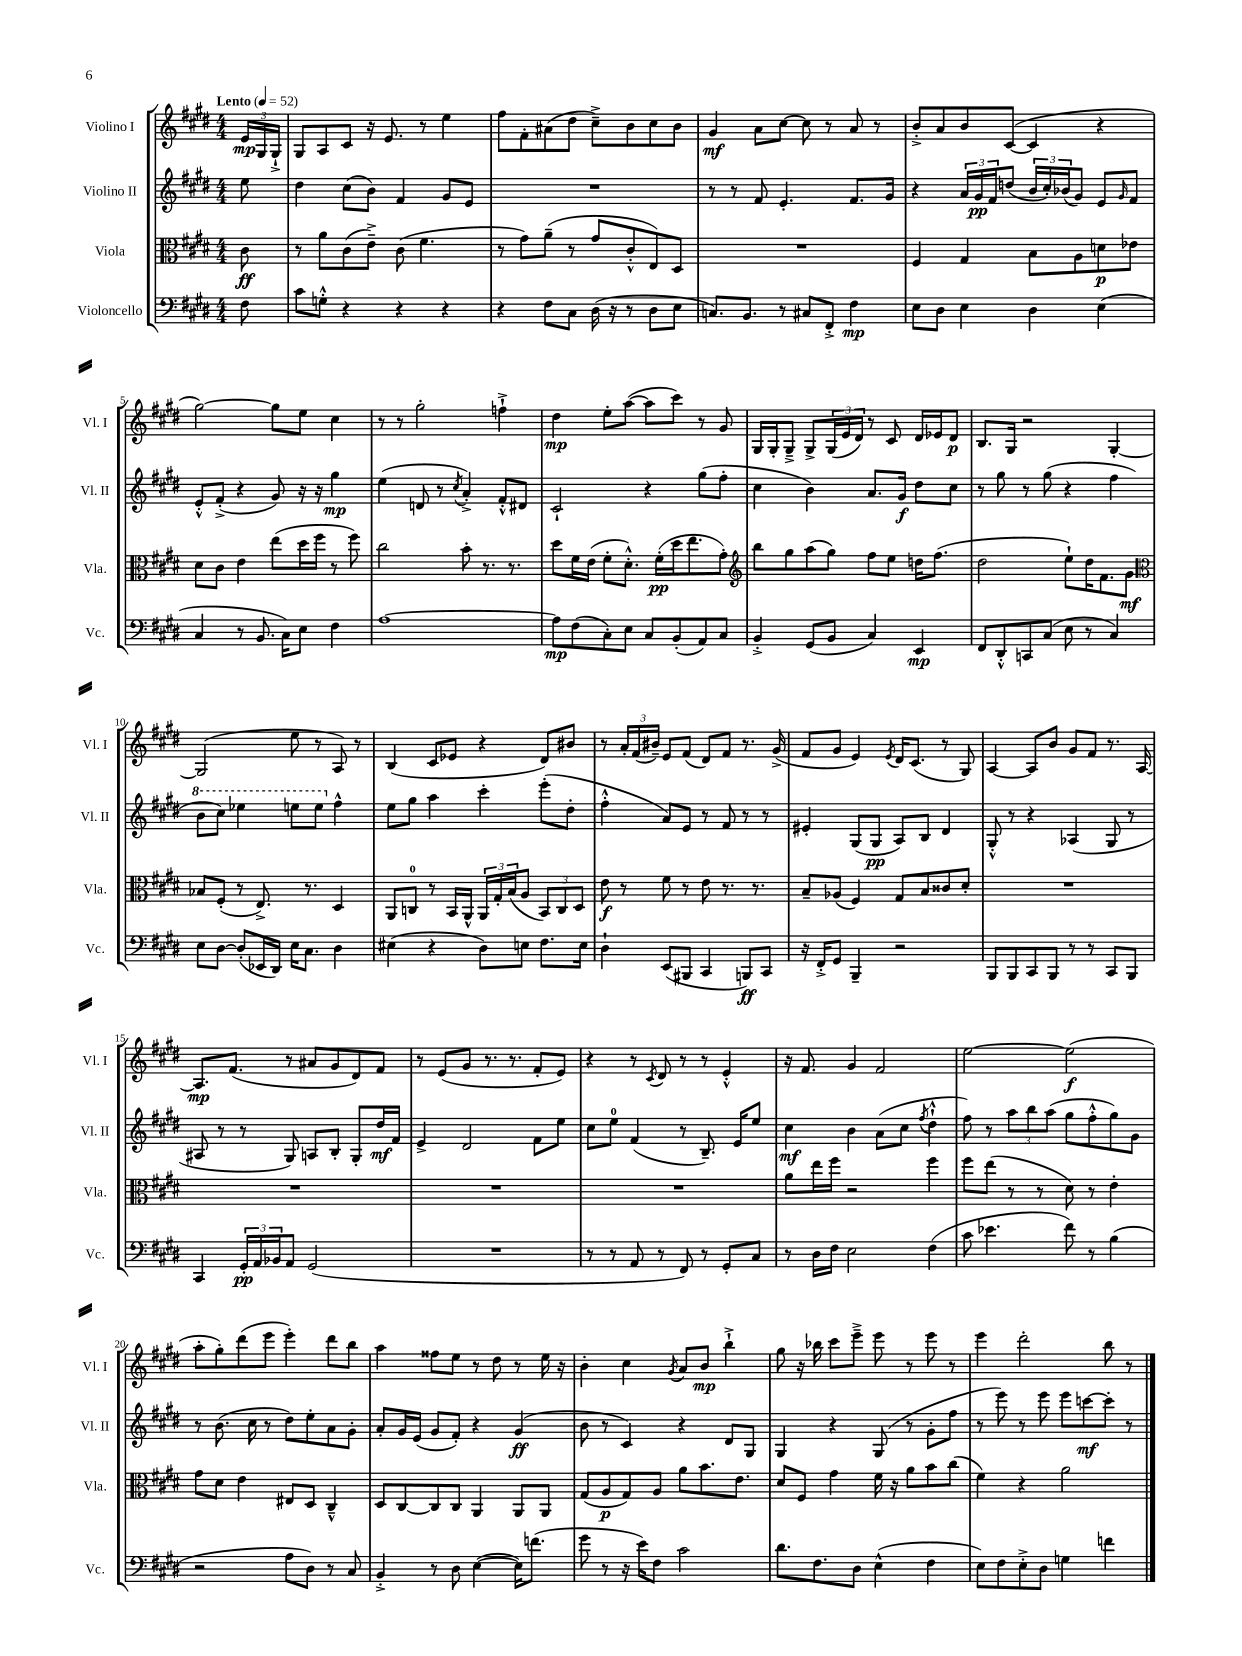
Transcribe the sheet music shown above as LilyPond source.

<<
\new StaffGroup <<
\new Staff = "s0" \with { instrumentName = "Violino I" shortInstrumentName = "Vl. I" } {
    \clef treble \key e \major \numericTimeSignature \time 4/4 \partial 8 \tempo "Lento" 4 = 52
    \tuplet 3/2 { e'16\mp gis16 gis16-!-> } |
    gis8 a8 cis'8 r16 e'8. r8 e''4 |
    fis''8 fis'8-. ais'8( dis''8 cis''8--->) b'8 cis''8 b'8 |
    gis'4\mf a'8 cis''8~ cis''8 r8 a'8 r8 |
    b'8-.-> a'8 b'8 cis'8~( cis'4 r4 |
    gis''2~) gis''8 e''8 cis''4 |
    r8 r8 gis''2-. f''4-!-> |
    dis''4\mp e''8-. a''8~( a''8 cis'''8) r8 gis'8 |
    gis16 gis16-. gis8---> gis8-> \tuplet 3/2 { gis16( e'16 dis'16) } r8 cis'8 dis'16 ees'16 dis'8\p |
    b8. gis16 r2 gis4~-. |
    gis2( e''8 r8 a8) r8 |
    b4( cis'8 ees'8 r4 dis'8) bis'8 |
    r8 \tuplet 3/2 { a'16-. fis'16( bis'16--) } e'8 fis'8( dis'8) fis'8 r8. gis'16->( |
    fis'8 gis'8 e'4) \acciaccatura { e'8 } dis'16 cis'8.( r8 gis8) |
    a4~ a8 b'8 gis'8 fis'8 r8. a16~ |
    a8.\mp fis'8.( r8 ais'8 gis'8 dis'8) fis'8 |
    r8 e'8( gis'8 r8. r8. fis'8-. e'8) |
    r4 r8 \acciaccatura { cis'8 } dis'8 r8 r8 e'4-.-^ |
    r16 fis'8. gis'4 fis'2 |
    e''2~ e''2\f( |
    a''8-. gis''8-.) dis'''8( e'''8 e'''4-.) dis'''8 b''8 |
    a''4 fisis''8 e''8 r8 dis''8 r8 e''16 r16 |
    b'4-. cis''4 \acciaccatura { gis'8 } a'8 b'8\mp b''4-!-> |
    gis''8 r16 bes''16 cis'''8 e'''8---> e'''8 r8 e'''8 r8 |
    e'''4 dis'''2-. b''8 r8 \bar "|." |
}
\new Staff = "s1" \with { instrumentName = "Violino II" shortInstrumentName = "Vl. II" } {
    \clef treble \key e \major \numericTimeSignature \time 4/4 \partial 8
    e''8 |
    dis''4 cis''8( b'8) fis'4 gis'8 e'8 |
    R1 |
    r8 r8 fis'8 e'4.-. fis'8. gis'16 |
    r4 \tuplet 3/2 { a'16 gis'16\pp fis'16 } d''8( \tuplet 3/2 { b'16 cis''16-.) bes'16( } gis'8) e'8 \grace { gis'16 } fis'8 |
    e'8-.-^ fis'8-.->( r4 gis'8) r16 r16 gis''4\mp |
    e''4( d'8 r8 \acciaccatura { cis''8 } a'4-.->) fis'8-.-^ dis'8 |
    cis'2-! r4 gis''8( fis''8-. |
    cis''4 b'4) a'8. gis'16\f dis''8 cis''8 |
    r8 gis''8 r8 gis''8( r4 fis''4 |
    \ottava #1 b''8 cis'''8) ees'''4 e'''8 e'''8 \ottava #0 fis''4-^ |
    e''8 gis''8 a''4 cis'''4-. e'''8-.( dis''8-. |
    fis''4-.-^ a'8) e'8 r8 fis'8 r8 r8 |
    eis'4-. gis8( gis8\pp a8) b8 dis'4 |
    gis8-.-^ r8 r4 aes4( gis8 r8 |
    ais8 r8 r8 gis8) a8 b8-. gis8-. dis''16\mf fis'16 |
    e'4-> dis'2 fis'8 e''8 |
    cis''8 e''8-0 fis'4( r8 b8.--) e'16 e''8 |
    cis''4\mf b'4 a'8( cis''8 \acciaccatura { fis''8 } dis''4-!-^ |
    fis''8) r8 \tuplet 3/2 { a''8 b''8 a''8( } gis''8 fis''8-.-^ gis''8) gis'8 |
    r8 b'8.( cis''16 r8 dis''8) e''8-. a'8 gis'8-. |
    a'8-. gis'16 e'16( gis'8 fis'8-.) r4 gis'4\ff( |
    b'8 r8 cis'4) r4 dis'8 gis8 |
    gis4 r4 gis8( r8 gis'8-. fis''8 |
    r8 e'''8) r8 e'''8 e'''8 c'''8~\mf c'''8-. r8 \bar "|." |
}
\new Staff = "s2" \with { instrumentName = "Viola" shortInstrumentName = "Vla." } {
    \clef alto \key e \major \numericTimeSignature \time 4/4 \partial 8
    cis'8\ff |
    r8 a'8 cis'8( e'8--->) cis'8( fis'4. |
    r8 gis'8) a'8--( r8 gis'8 cis'8-.-^ e8) dis8 |
    R1 |
    fis4 gis4 b8 a8 d'8\p ees'8 |
    dis'8 cis'8 e'4 e''8( dis''16 fis''16 r8 fis''8) |
    cis''2 b'8-. r8. r8. |
    dis''8 fis'16 e'16( fis'8-. dis'8.-.-^) fis'16-.\pp( dis''16 e''8. gis'8-.) |
    \clef treble b''8 gis''8 a''8( gis''8) fis''8 e''8 d''16 fis''8.( |
    dis''2 e''8-!) dis''16 fis'8. gis'8\mf |
    \clef alto bes8 fis8-.( r8 e8.->) r8. dis4 |
    a,8 c8-0 r8 b,16 a,16-^ \tuplet 3/2 { a,16 gis16-. b16( } a8 \tuplet 3/2 { b,8) c8 dis8 } |
    e'8\f r8 fis'8 r8 e'8 r8. r8. |
    b8-- aes8( fis4) gis8 b8 cisis'8 dis'8-. |
    R1 |
    R1 |
    R1 |
    R1 |
    a'8 e''16 fis''16 r2 fis''4 |
    fis''8 e''8( r8 r8 dis'8) r8 e'4-. |
    gis'8 dis'8 e'4 eis8 dis8 cis4---^ |
    dis8 cis8~ cis8 cis8 a,4 a,8 a,8 |
    gis8( a8\p gis8) a8 a'8 b'8. e'8. |
    dis'8 fis8 gis'4 fis'16 r16 a'8 b'8 cis''8( |
    fis'4) r4 a'2 \bar "|." |
}
\new Staff = "s3" \with { instrumentName = "Violoncello" shortInstrumentName = "Vc." } {
    \clef bass \key e \major \numericTimeSignature \time 4/4 \partial 8
    fis8 |
    cis'8 g8-.-^ r4 r4 r4 |
    r4 fis8 cis8 dis16( r16 r8 dis8 e8 |
    c8.) b,8. r8 cis8 fis,8-.-> fis4\mp |
    e8 dis8 e4 dis4 e4( |
    cis4 r8 b,8. cis16) e8 fis4 |
    a1~ |
    a8\mp fis8( cis8-.) e8 cis8 b,8-.( a,8) cis8 |
    b,4-.-> gis,8( b,8 cis4) e,4\mp |
    fis,8 dis,8-.-^ c,8 cis8( e8 r8 cis4) |
    e8 dis8~ dis8-.( ees,16 dis,16) e16 cis8. dis4 |
    eis4( r4 dis8) e8 fis8. e16 |
    dis4-! e,8( bis,,8 cis,4 b,,8\ff) cis,8 |
    r16 fis,16-.-> gis,8 b,,4-- r2 |
    b,,8 b,,8 cis,8 b,,8 r8 r8 cis,8 b,,8 |
    cis,4 \tuplet 3/2 { gis,16-.\pp a,16 bes,16 } a,8 gis,2( |
    R1 |
    r8 r8 a,8 r8 fis,8) r8 gis,8-. cis8 |
    r8 dis16 fis16 e2 fis4( |
    cis'8 ees'4. fis'8) r8 b4( |
    r2 a8 dis8) r8 cis8 |
    b,4-.-> r8 dis8 e4~( e16) f'8.( |
    gis'8 r8 r16 e'16) fis8 cis'2 |
    dis'8. fis8. dis8 e4-^( fis4 |
    e8) fis8 e8-.-> dis8 g4 f'4 \bar "|." |
}
>>
>>
